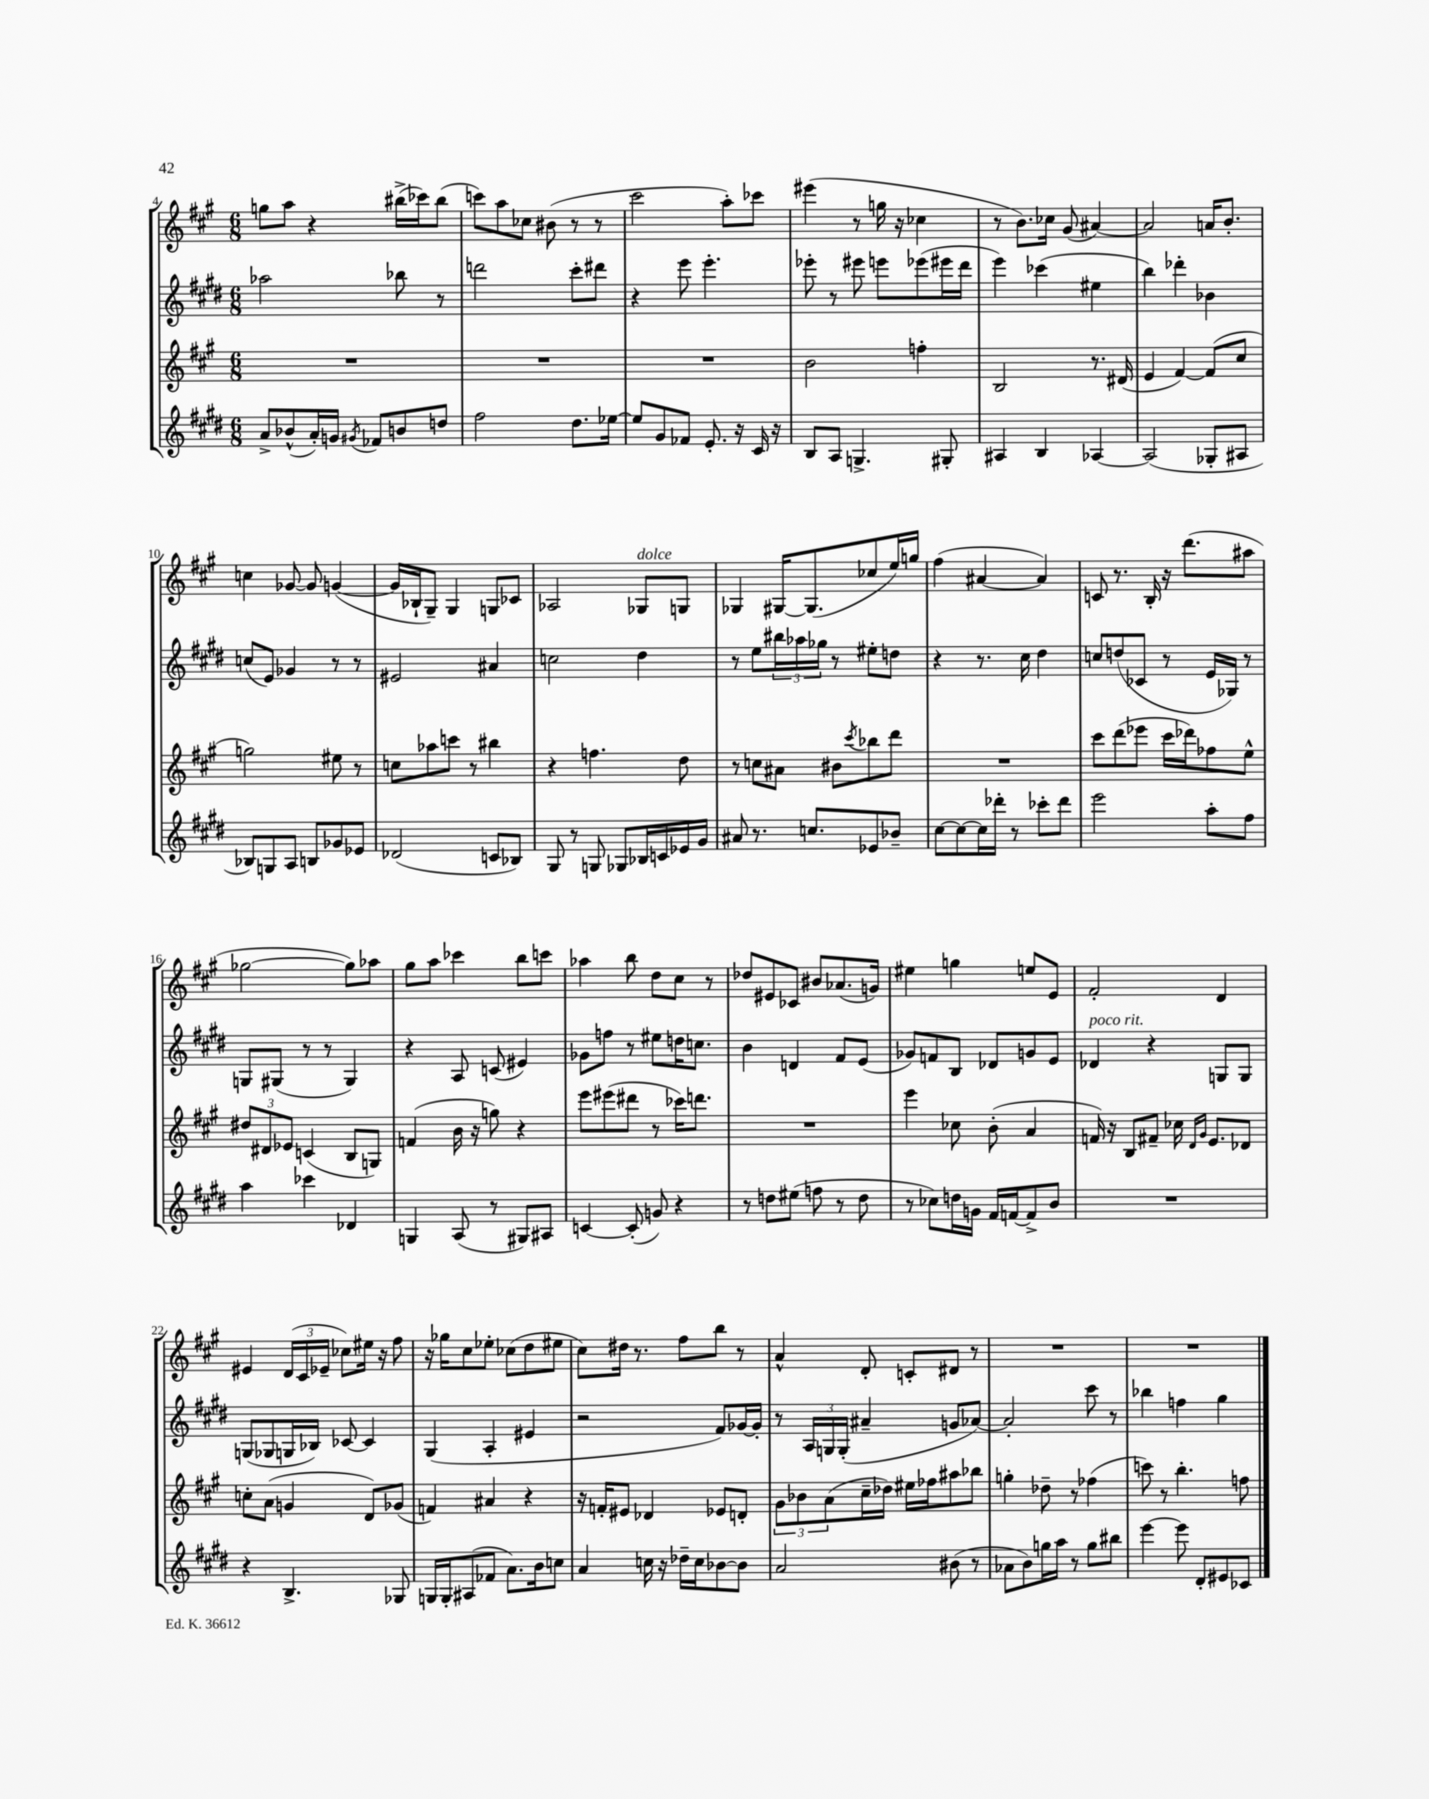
<<
\new StaffGroup <<
\new Staff = "s0" {
    \clef treble \key a \major \numericTimeSignature \time 6/8
    g''8 a''8 r4 bis''16->( ces'''16) bis''8( |
    c'''8) a''8 ces''8 bis'8( r8 r8 |
    cis'''2 a''8-.) ces'''8 |
    eis'''4( r8 g''16 r16 ces''4 |
    r8 b'8.) ces''16 gis'8( ais'4~) |
    ais'2 a'16 b'8.-. |
    c''4 ges'8~ ges'8 g'4~( |
    g'16 bes16-! gis8--) gis4 g8 ces'8 |
    aes2 ges8^\markup { \italic "dolce" } g8 |
    ges4 gis16~ gis8.( ces''8 e''16) g''16 |
    fis''4( ais'4~ ais'4) |
    c'8 r8. b16-. r16 d'''8.( ais''8 |
    ges''2~ ges''8) aes''8 |
    gis''8 a''8 ces'''4 b''8 c'''8 |
    aes''4 b''8 d''8 cis''8 r8 |
    des''8 eis'8 ces'8 bis'8 aes'8.( g'16) |
    eis''4 g''4 e''8 e'8 |
    fis'2-. d'4 |
    eis'4 \tuplet 3/2 { d'16( cis'16 ees'16-- } ces''8) eis''16 r16 fis''8 |
    r16 ges''16 cis''8 ees''8-. ces''8( d''8 eis''8 |
    cis''8) dis''16 r8. fis''8 b''8 r8 |
    a'4-^ d'8-. c'8-. dis'8 r8 |
    R2. |
    R2. \bar "|." |
}
\new Staff = "s1" {
    \clef treble \key e \major \numericTimeSignature \time 6/8
    aes''2 bes''8 r8 |
    d'''2 cis'''8-. dis'''8 |
    r4 e'''8 e'''4.-. |
    ees'''8-. r8 eis'''8 e'''8 ees'''8( eis'''16 dis'''16 |
    e'''4) ces'''4( eis''4 |
    b''4) des'''4-. bes'4 |
    c''8( e'8) ges'4 r8 r8 |
    eis'2 ais'4 |
    c''2 dis''4 |
    r8 e''8 \tuplet 3/2 { bis''16 aes''16 ges''16 } r8 eis''8-. d''8 |
    r4 r8. cis''16 dis''4 |
    c''8 d''8( ces'8 r8 e'16 ges16) r8 |
    g8 gis8( r8 r8 gis4) |
    r4 a8 c'8( eis'4) |
    ges'8 f''8 r8 eis''8 d''16 c''8. |
    b'4 d'4 fis'8 e'8( |
    ges'8) f'8 b8 des'8 g'8 e'8 |
    des'4^\markup { \italic "poco rit." } r4 g8 g8 |
    g8( ges8 g16 bes16) ces'8~ ces'4 |
    gis4( a4-. eis'4 |
    r2 fis'8) ges'16~ ges'16-. |
    r8 \tuplet 3/2 { a16 g16 g16-.( } ais'4-- g'8 aes'8~) |
    aes'2-. cis'''8 r8 |
    bes''4 f''4 gis''4 \bar "|." |
}
\new Staff = "s2" {
    \clef treble \key a \major \numericTimeSignature \time 6/8
    R2. |
    R2. |
    R2. |
    b'2 f''4-. |
    b2 r8. dis'16( |
    e'4 fis'4~) fis'8( cis''8 |
    g''2) eis''8 r8 |
    c''8 aes''8 c'''8 r8 bis''4 |
    r4 f''4. d''8 |
    r8 c''8 ais'8 bis'8 \acciaccatura { cis'''8 } bes''8 d'''8 |
    R2. |
    cis'''8 d'''8( ees'''8 cis'''16 des'''16) fes''8 e''8-^ |
    \tuplet 3/2 { dis''8 dis'8 ees'8 } c'4( b8 g8) |
    f'4( b'16 r16 g''8) r4 |
    e'''8 eis'''8( dis'''8 r8 ces'''16) d'''8. |
    R2. |
    e'''4 ces''8 b'8-.( a'4 |
    f'16) r16 b8 fis'8-- ces''16 \grace { d'16 gis'16 } e'8. des'8 |
    c''8-. a'8( g'4 d'8) ges'8( |
    f'4) ais'4 r4 |
    r16 f'16-. eis'8 des'4 ees'8 d'8-. |
    \tuplet 3/2 { gis'8 bes'8 a'8( } cis''16-- des''16) eis''16 fes''16 ais''8 bes''8 |
    g''4-. des''8-- r8 fes''4( |
    c'''8) r8 b''4.-. f''8 \bar "|." |
}
\new Staff = "s3" {
    \clef treble \key e \major \numericTimeSignature \time 6/8
    a'8-> bes'8-^( a'16-.) g'16 \acciaccatura { gis'8 } fes'8 b'8 d''8 |
    fis''2 dis''8. ees''16~ |
    ees''8 gis'8 fes'8 e'8.-. r16 cis'16 r16 |
    b8 a8 g4.-> gis8-. |
    ais4 b4 aes4~ |
    aes2( ges8-. ais8 |
    bes8) g8 a8 b8 ges'8 ees'8 |
    des'2( c'8 bes8) |
    gis8 r8 g8 ges8 bes16 c'16 ees'16 gis'16 |
    ais'8 r8. c''8. ees'8 bes'8-- |
    cis''8~ cis''8~ cis''16 des'''16-. r8 ces'''8-. des'''8 |
    e'''2 a''8-. fis''8 |
    a''4 ces'''4 des'4 |
    g4 a8( r8 gis8) ais8 |
    c'4~ c'8-.( g'8) r4 |
    r8 d''8 eis''8( f''8 r8 d''8 |
    r8 ces''8) d''16 g'16 fis'16 f'16~ f'8-> b'8 |
    R2. |
    r4 b4.-> ges8 |
    g16 g16-. ais8( fes'8 a'8.) b'16 c''8 |
    a'4 c''16 r16 des''16-- c''16 bes'8~ bes'8 |
    a'2 bis'8( r8 |
    aes'8 b'8) g''16 a''16 r8 g''8 bis''8 |
    e'''4~ e'''8 dis'8-. eis'8 ces'8 \bar "|." |
}
>>
>>
\layout { \context { \Score currentBarNumber = #4 } }
